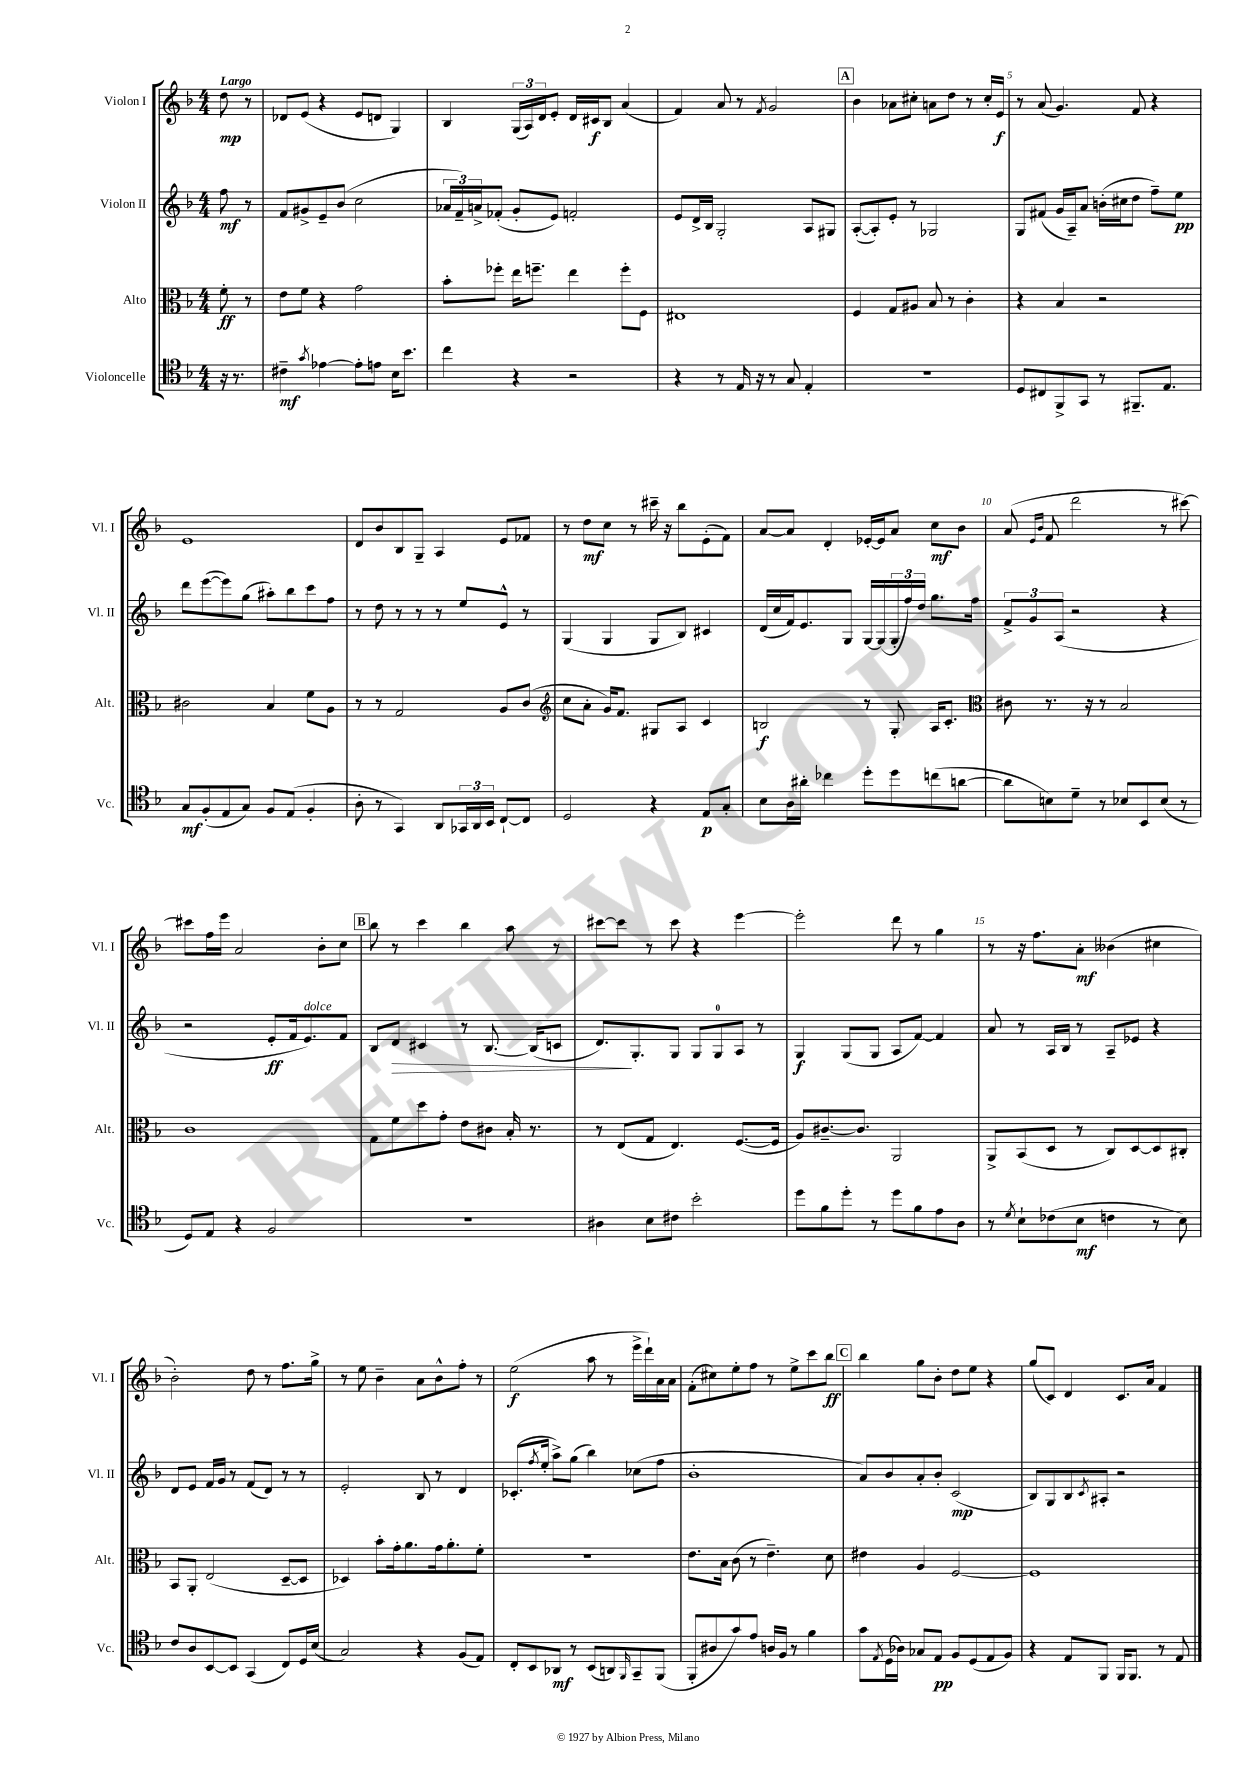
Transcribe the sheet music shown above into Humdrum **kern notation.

**kern	**dynam	**kern	**dynam	**kern	**dynam	**kern	**dynam
*part4	*part4	*part3	*part3	*part2	*part2	*part1	*part1
*staff4	*staff4	*staff3	*staff3	*staff2	*staff2	*staff1	*staff1
*I"Violoncelle	*	*I"Alto	*	*I"Violon II	*	*I"Violon I	*
*I'Vc.	*	*I'Alt.	*	*I'Vl. II	*	*I'Vl. I	*
*clefC4	*	*clefC3	*	*clefG2	*	*clefG2	*
*k[b-]	*	*k[b-]	*	*k[b-]	*	*k[b-]	*
*M4/4	*	*M4/4	*	*M4/4	*	*M4/4	*
=	=	=	=	=	=	=	=
!	!	!	!	!	!	!LO:TX:a:B:t=Largo	!
16r	.	8f'\	ff	8ff\	mf	8dd\	mp
8.r	.	.	.	.	.	.	.
.	.	8r	.	8r	.	8r	.
=1	=1	=1	=1	=1	=1	=1	=1
4c#X~\	mf	8e\L	.	8f/L	.	8d-X/L	.
.	.	8f\J	.	8g#X^/	.	(8e/J	.
8qg/	.	.	.	.	.	.	.
[4e-X\	.	4r	.	8e~/	.	4r	.
.	.	.	.	(8b-/J	.	.	.
8e-'\L]	.	2g\	.	2cc\	.	8e/L	.
8en\J	.	.	.	.	.	8dn/J	.
16B-\KL	.	.	.	.	.	4G/)	.
8.b-\J	.	.	.	.	.	.	.
=2	=2	=2	=2	=2	=2	=2	=2
4cc\	.	8b-'\L	.	24a-X/LL	.	4B-/	.
.	.	.	.	24f~/)	.	.	.
.	.	.	.	24an^/J	.	.	.
.	.	8ff-X'\J	.	(8f-X'/J	.	.	.
4r	.	16ee\KL	.	8g'/L	.	(24G/LL	.
.	.	.	.	.	.	24A/)	.
.	.	8.ffn~\J	.	.	.	.	.
.	.	.	.	.	.	24d/J	.
.	.	.	.	8e/J)	.	8e'/J	.
2r	.	4ee\	.	2fn'/	.	16d/LL	.
.	.	.	.	.	.	16c#X/J	f
.	.	.	.	.	.	8B-/J	.
.	.	8ff'\L	.	.	.	(4a/	.
.	.	8F\J	.	.	.	.	.
=3	=3	=3	=3	=3	=3	=3	=3
4r	.	1E#X	.	8e/L	.	4f/)	.
.	.	.	.	16d^/L	.	.	.
.	.	.	.	16B-/JJ	.	.	.
8r	.	.	.	2G'/	.	8a/	.
16E/	.	.	.	.	.	8r	.
16r	.	.	.	.	.	.	.
.	.	.	.	.	.	8qf/	.
8r	.	.	.	.	.	2g/	.
8G/	.	.	.	.	.	.	.
4E'/	.	.	.	8A/L	.	.	.
.	.	.	.	8G#X/J	.	.	.
!!LO:REH:place=s1:t=A
=4	=4	=4	=4	=4	=4	=4	=4
1r	.	4F/	.	([8A'/L	.	4b-\	.
.	.	.	.	8A'/])	.	.	.
.	.	8G/L	.	8e'/J	.	8a-X\L	.
.	.	8A#X/J	.	8r	.	8cc#X'\J	.
.	.	8B-/	.	2G-X/	.	8an\L	.
.	.	8r	.	.	.	8dd\J	.
.	.	4c'\	.	.	.	8r	.
.	.	.	.	.	.	16cc#'/LL	.
.	.	.	.	.	.	16e/JJ	f
=5	=5	=5	=5	=5	=5	=5	=5
8D/L	.	4r	.	8G/L	.	8r	.
8C#X/	.	.	.	(8f#X/J	.	(8a/	.
8FF^/	.	4B-/	.	16g/LL	.	4.g/)	.
.	.	.	.	16A~/J)	.	.	.
8GG/J	.	.	.	8a/J	.	.	.
8r	.	2r	.	(16bn'\LL	.	.	.
.	.	.	.	16cc#X\J	.	.	.
8.FF#X~/L	.	.	.	8dd\J	.	8f/	.
.	.	.	.	8ff~\L)	.	4r	.
8.E/J	.	.	.	.	.	.	.
.	.	.	.	8ee\J	pp	.	.
!!LO:LB:g=z
=6	=6	=6	=6	=6	=6	=6	=6
8G/L	mf	2c#X\	.	8ddd\L	.	1e	.
(8F'/	.	.	.	([8eee\	.	.	.
8E/	.	.	.	8eee\])	.	.	.
8G/J)	.	.	.	(8gg\J	.	.	.
8F/L	.	4B-/	.	8aa#X'\L)	.	.	.
(8E/J	.	.	.	8bb-\	.	.	.
4F'/	.	8f\L	.	8ccc\	.	.	.
.	.	8A\J	.	8ff\J	.	.	.
=7	=7	=7	=7	=7	=7	=7	=7
8A'\	.	8r	.	8r	.	8d/L	.
8r	.	8r	.	8dd\	.	8b-/	.
4GG/)	.	2G/	.	8r	.	8B-/	.
.	.	.	.	8r	.	8G~/J	.
8AA/L	.	.	.	8r	.	4A/	.
24GG-X/L	.	.	.	8ee/L	.	.	.
24AA/	.	.	.	.	.	.	.
24BB-/JJ	.	.	.	.	.	.	.
[8C`/L	.	8A/L	.	8e^^/J	.	8e/L	.
8C/J]	.	(8c/J	.	8r	.	8f-X/J	.
=8	=8	=8	=8	=8	=8	=8	=8
*	*	*clefG2	*	*	*	*	*
2D/	.	8cc\L	.	(4G/	.	8r	.
.	.	8a'\J	.	.	.	8dd\L	mf
.	.	16g/KL)	.	4G/	.	8cc\J	.
.	.	8.f/J	.	.	.	.	.
.	.	.	.	.	.	8r	.
4r	.	8G#X/L	.	8G/L	.	16ccc#X~\	.
.	.	.	.	.	.	16r	.
.	.	8A/J	.	8B-/J)	.	8bb-\L	.
8E/L	p	4c/	.	4c#X/	.	(8e'\	.
8G'/J	.	.	.	.	.	8f\J)	.
=9	=9	=9	=9	=9	=9	=9	=9
8B-\L	.	2Bn/	f	(16d/LL	.	[8a/L	.
.	.	.	.	16cc/	.	.	.
16A\L	.	.	.	16f/J)	.	8a/J]	.
16a#X'\JJ	.	.	.	8.e/	.	.	.
4cc-X\	.	.	.	.	.	4d'/	.
.	.	.	.	8G/J	.	.	.
8dd'\L	.	8r	.	[16G/LL	.	[16e-X'/LL	.
.	.	.	.	(16G/]	.	16e-/J]	.
8dd\	.	8G'/	.	24G'/	.	8a/J	.
.	.	.	.	24ff/)	.	.	.
.	.	.	.	24dd/JJ	.	.	.
(8ccn\	.	16A/KL	.	8.gg\L	.	8cc\L	mf
.	.	8.c'/J	.	.	.	.	.
[8an\J	.	.	.	.	.	8b-\J	.
.	.	.	.	16ff\Jk	.	.	.
=10	=10	=10	=10	=10	=10	=10	=10
*	*	*clefC3	*	*	*	*	*
8a\L]	.	8c#X\	.	12f^/L	.	(8a/	.
.	.	.	.	12g/	.	.	.
.	.	.	.	.	.	16qqe/LL	.
.	.	.	.	.	.	16qqb-/JJ	.
8Bn\)	.	8.r	.	.	.	8f/	.
.	.	.	.	(12A/J	.	.	.
8d~\J	.	.	.	2r	.	2ddd\	.
.	.	16r	.	.	.	.	.
8r	.	8r	.	.	.	.	.
8B-X/L	.	2B-/	.	.	.	.	.
8BB-/	.	.	.	.	.	.	.
(8B-/J	.	.	.	4r	.	8r	.
8r	.	.	.	.	.	[8ccc#X\)	.
!!LO:LB:g=z
=11	=11	=11	=11	=11	=11	=11	=11
8D/L)	.	1c	.	2r	.	8ccc#X\L]	.
8E/J	.	.	.	.	.	16ff\L	.
.	.	.	.	.	.	16eee\JJ	.
4r	.	.	.	.	.	2a/	.
2F/	.	.	.	8e'/L	ff	.	.
.	.	.	.	16f/k	.	.	.
!	!	!	!	!LO:TX:a:i:t=dolce	!	!	!
.	.	.	.	8.e/)	.	.	.
.	.	.	.	.	.	8b-'\L	.
.	.	.	.	8f/J	.	8cc\J	.
!!LO:REH:place=s1:t=B
=12	=12	=12	=12	=12	=12	=12	=12
1r	.	8G\L	.	8B-/L	.	8bb-\	.
!	!	!	!	!	!LO:HP:b	!	!
.	.	8f\	.	8d/J	>	8r	.
.	.	8dd\	.	4c#X/	.	4ccc\	.
.	.	8g'\J	.	.	.	.	.
.	.	8e\L	.	8r	.	4bb-\	.
.	.	8c#X\J	.	[8.B-/	.	.	.
.	.	16B-'/	.	.	.	8aa\	.
.	.	8.r	.	(16B-/KL]	.	.	.
.	.	.	.	8cn/J	.	8r	.
=13	=13	=13	=13	=13	=13	=13	=13
4A#X\	.	8r	.	8.d/L)	.	[8ccc#X\L	.
.	.	(8E/L	.	.	.	8ccc#\J]	.
.	.	.	.	8.G'/	]	.	.
8B-\L	.	8G/J	.	.	.	8r	.
8c#X\J	.	4.E/)	.	8G/J	.	8ccc#\	.
2b-'\	.	.	.	8G/L	.	4r	.
.	.	.	.	8G/	.	.	.
.	.	([8.F/L	.	8A/J	.	[4eee\	.
.	.	.	.	8r	.	.	.
.	.	16F/Jk]	.	.	.	.	.
=14	=14	=14	=14	=14	=14	=14	=14
8dd\L	.	8A/L)	.	4G/	f	2eee'\]	.
8f\	.	[8.c#X~/	.	.	.	.	.
8dd'\J	.	.	.	(8G/L	.	.	.
.	.	8.c#/J]	.	.	.	.	.
8r	.	.	.	8G/J	.	.	.
8dd\L	.	2AA/	.	8A/L	.	8ddd\	.
8f\	.	.	.	[8f/J)	.	8r	.
8e\	.	.	.	4f/]	.	4gg\	.
8A\J	.	.	.	.	.	.	.
=15	=15	=15	=15	=15	=15	=15	=15
8r	.	8AA^/L	.	8a/	.	8r	.
8qd/	.	.	.	.	.	.	.
8B-`\L	.	(8BB-/	.	8r	.	16r	.
.	.	.	.	.	.	8.ff\L	.
(8c-X\	.	8D/J	.	16A/LL	.	.	.
.	.	.	.	16B-/JJ	.	.	.
8B-\J	mf	8r	.	8r	.	8a'\J	mf
4cn\	.	8C/L)	.	8A~/L	.	(4b--X\	.
.	.	[8D/	.	8e-X/J	.	.	.
8r	.	8D/]	.	4r	.	4cc#X\	.
8B-\)	.	8C#X'/J	.	.	.	.	.
!!LO:LB:g=z
=16	=16	=16	=16	=16	=16	=16	=16
8c/L	.	8BB-/L	.	8d/L	.	2b-'\)	.
8A/	.	8AA'/J	.	8e/J	.	.	.
[8BB-/	.	(2E/	.	16f/LL	.	.	.
.	.	.	.	16g/JJ	.	.	.
8BB-/J]	.	.	.	8r	.	.	.
(4GG/	.	.	.	(8f/L	.	8dd\	.
.	.	.	.	8d/J)	.	8r	.
8C/L)	.	[8D~/L	.	8r	.	8.ff\L	.
16D/L	.	8D/J]	.	8r	.	.	.
(16B-/JJ	.	.	.	.	.	16gg^\Jk	.
=17	=17	=17	=17	=17	=17	=17	=17
2G/)	.	4D-X/)	.	2e'/	.	8r	.
.	.	.	.	.	.	8ee\	.
.	.	8b-'\L	.	.	.	4b-~\	.
.	.	16g'\k	.	.	.	.	.
.	.	8.a\	.	.	.	.	.
4r	.	.	.	8B-/	.	8a\L	.
.	.	16g\k	.	8r	.	8b-^^\	.
.	.	8.a'\	.	.	.	.	.
(8F/L	.	.	.	4d/	.	8ff'\J	.
8E/J)	.	8f'\J	.	.	.	8r	.
=18	=18	=18	=18	=18	=18	=18	=18
8C'/L	.	1r	.	(8.c-X'/L	.	(2ee\	f
8BB-/	.	.	.	.	.	.	.
.	.	.	.	8qff/	.	.	.
.	.	.	.	16ee'/Jk	.	.	.
8AA-X/J	mf	.	.	8aa^\L)	.	.	.
8r	.	.	.	(8gg\J	.	.	.
(8BB-/L	.	.	.	4bb-\)	.	8aa\	.
8AAn/)	.	.	.	.	.	8r	.
16qqFF/	.	.	.	.	.	.	.
8GG~/	.	.	.	(8cc-X\L	.	16eee^\LL	.
.	.	.	.	.	.	16ddd`\)	.
(8FF/J	.	.	.	8ff\J	.	16a\	.
.	.	.	.	.	.	16a\JJ	.
=19	=19	=19	=19	=19	=19	=19	=19
8FF'/L	.	8.e\L	.	1b-'	.	(8f'\L	.
8A#X/	.	.	.	.	.	8cc#X\)	.
.	.	16B-\Jk	.	.	.	.	.
8g/)	.	(8c\	.	.	.	8ee'\	.
8e/J	.	8r	.	.	.	8ff\J	.
16An/LL	.	4.e~\)	.	.	.	8r	.
16F/JJ	.	.	.	.	.	.	.
8r	.	.	.	.	.	8ee^\L	.
4f\	.	.	.	.	.	8ccc\	.
.	.	8d\	.	.	.	8bb-\J	ff
!!LO:REH:place=s1:t=C
=20	=20	=20	=20	=20	=20	=20	=20
8g\L	.	4e#X\	.	8a/L)	.	4bb-\	.
8qE/	.	.	.	.	.	.	.
(16D\L	.	.	.	8b-/	.	.	.
16A-X\JJ)	.	.	.	.	.	.	.
8G-X/L	.	4A/	.	8a'/	.	8gg\L	.
8E/J	pp	.	.	8b-'/J	.	8b-'\J	.
8F/L	.	[2F/	.	(2c/	mp	8dd\L	.
(8D/	.	.	.	.	.	8ee\J	.
8E/	.	.	.	.	.	4r	.
8F/J)	.	.	.	.	.	.	.
=21	=21	=21	=21	=21	=21	=21	=21
4r	.	1F]	.	8B-/L)	.	(8gg/L	.
.	.	.	.	8G/	.	8c/J)	.
8E/L	.	.	.	8B-/	.	4d/	.
.	.	.	.	8qc/	.	.	.
8FF/J	.	.	.	8A#X'/J	.	.	.
16FF/KL	.	.	.	2r	.	8.c/L	.
8.FF/J	.	.	.	.	.	.	.
.	.	.	.	.	.	16a/Jk	.
8r	.	.	.	.	.	4f/	.
8E/	.	.	.	.	.	.	.
==	==	==	==	==	==	==	==
*-	*-	*-	*-	*-	*-	*-	*-
